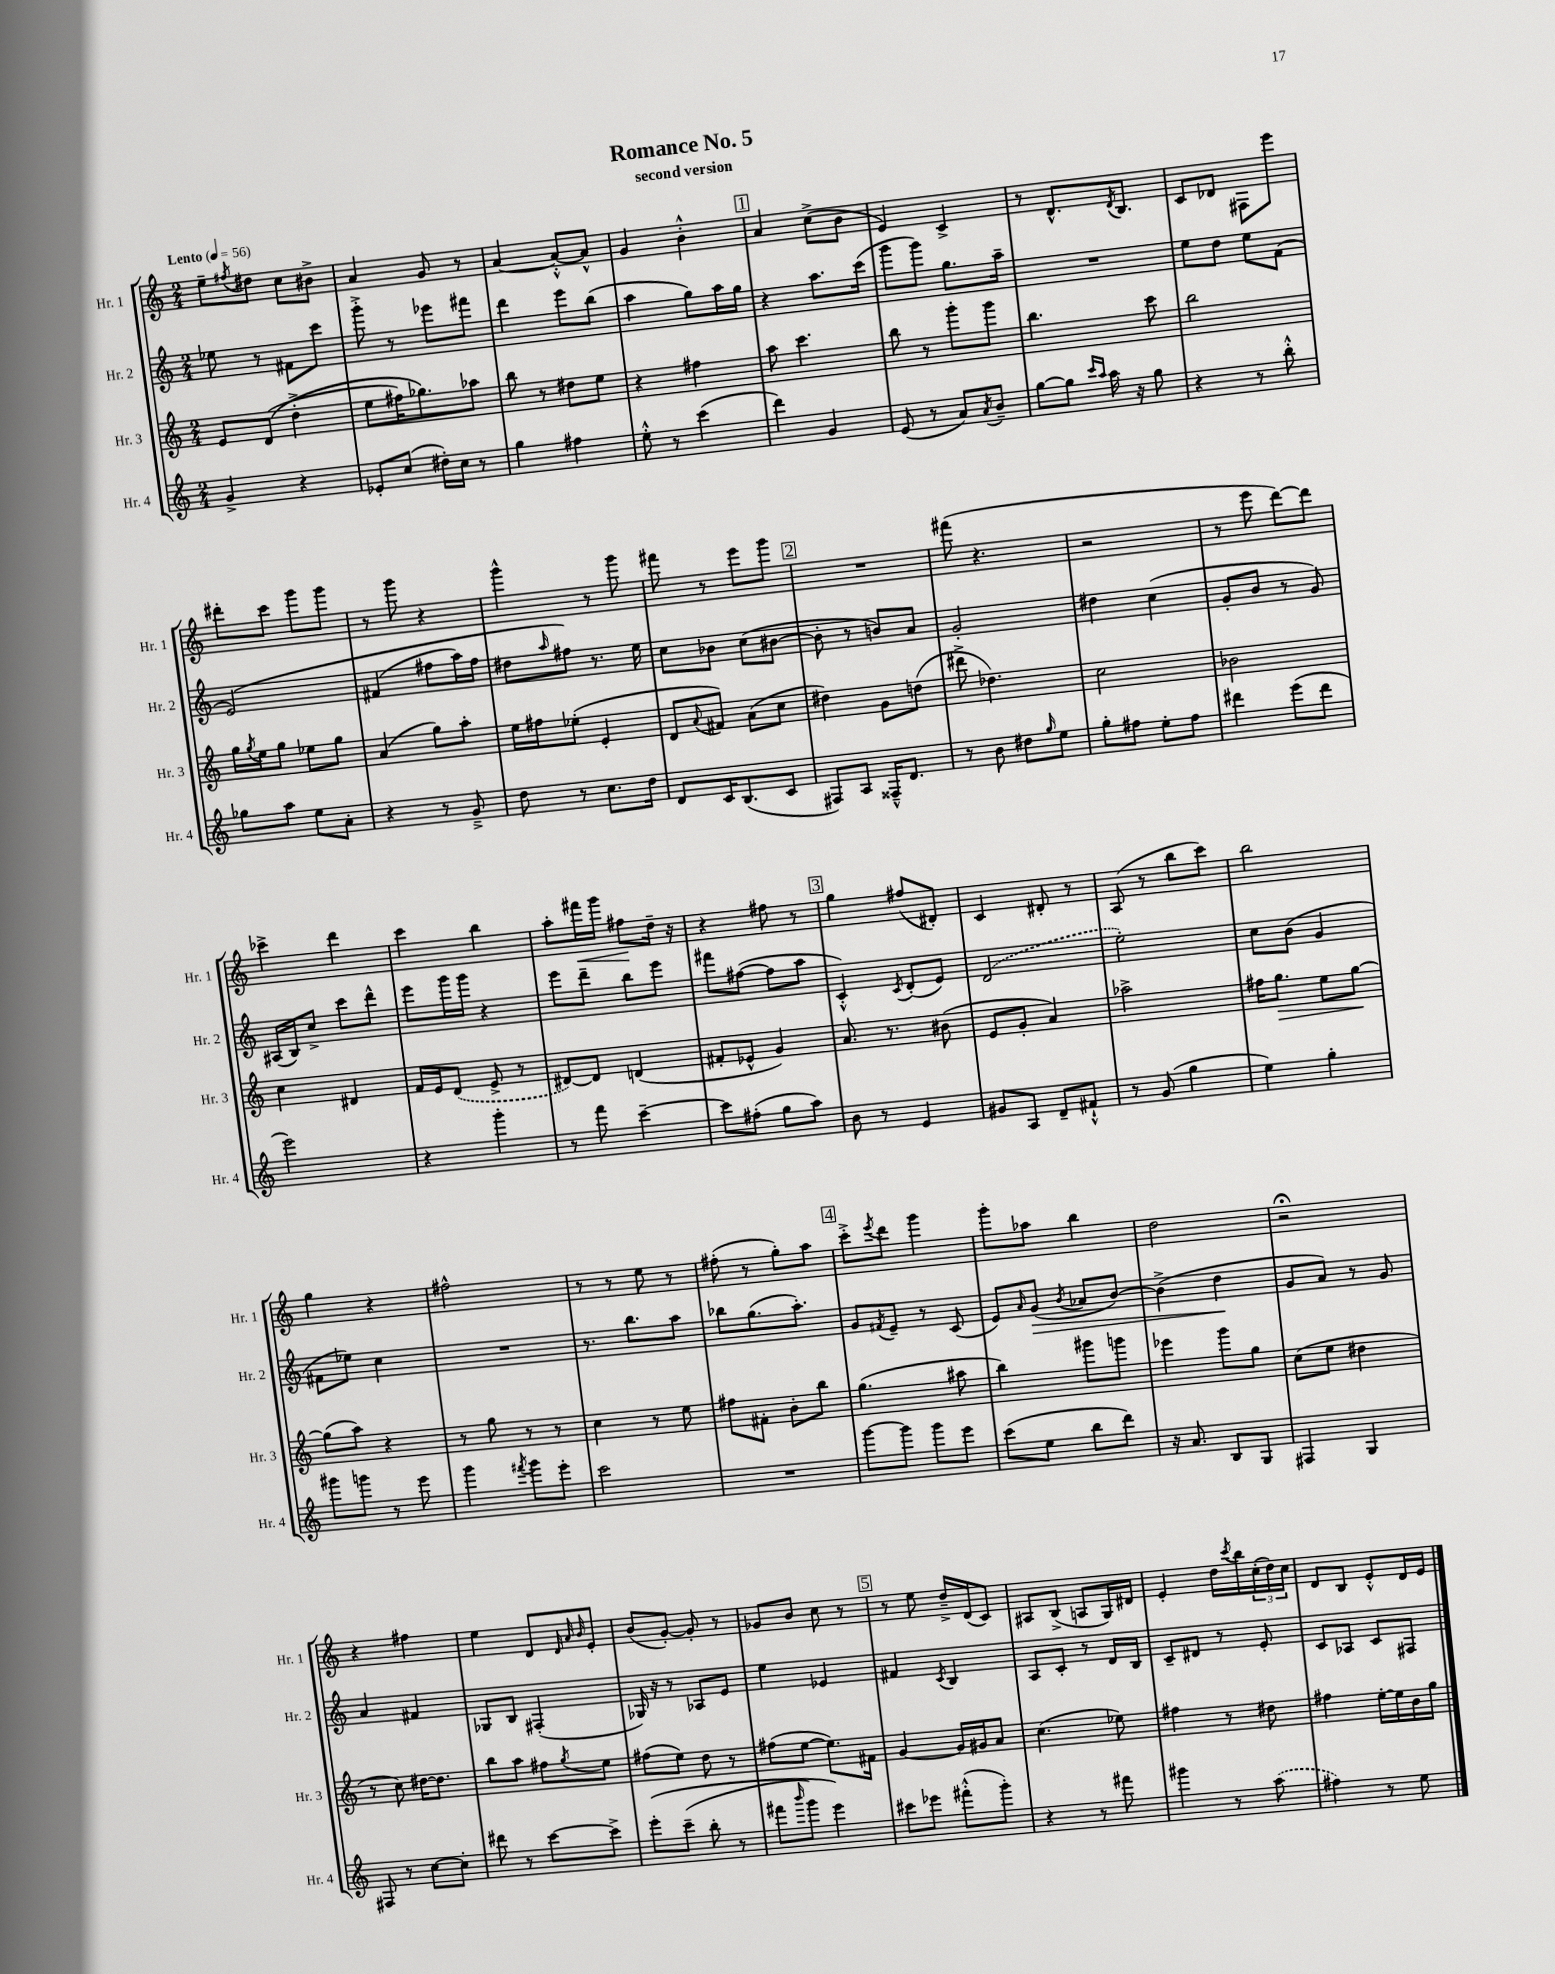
\header { title = "Romance No. 5" subtitle = "second version" }
<<
\new StaffGroup <<
\new Staff = "s0" \with { instrumentName = "Hr. 1" shortInstrumentName = "Hr. 1" } {
    \clef treble \key c \major \numericTimeSignature \time 2/4 \tempo "Lento" 4 = 56
    e''8-- \acciaccatura { fis''8 } dis''8 c''8 bis'8-> |
    a'4 g'8 r8 |
    a'4~ a'8~-.-^ a'8-^ |
    g'4 b'4-.-^ |
    \mark \markup { \box "1" } a'4 c''8->( b'8 |
    e'4) c'4-> |
    r8 d'8.-^ \acciaccatura { d'8 } b8. |
    c'8 des'8 fis8 e'''8 |
    dis'''8-. c'''8 g'''8 g'''8 |
    r8 g'''8 r4 |
    g'''4-^ r8 g'''8 |
    fis'''8 r8 e'''8 g'''8 |
    \mark \markup { \box "2" } R2 |
    fis'''8( r4. |
    r2 |
    r8 e'''8 d'''8~) d'''8 |
    ces'''4-> d'''4 |
    c'''4 b''4 |
    a''8-. fis'''16\< g'''16 fis''8\! d''16-- r16 |
    r4 fis''8 r8 |
    \mark \markup { \box "3" } g''4 fis''8( dis'8-.) |
    c'4 dis'8-. r8 |
    a8( r8 b''8 c'''8) |
    b''2 |
    g''4 r4 |
    fis''2-^ |
    r8 r8 e''8 r8 |
    fis''8-.( r8 g''8-.) a''8 |
    \mark \markup { \box "4" } c'''8-.-> \acciaccatura { e'''8 } d'''8 g'''4 |
    g'''8-. aes''8 b''4 |
    d''2 |
    r2\fermata |
    r4 fis''4 |
    e''4 d'8 \grace { d'32 a'32 b'32 } e'8-. |
    b'8( g'8~-.) g'8-. r8 |
    ges'8 b'8 c''8 r8 |
    \mark \markup { \box "5" } r8 e''8 d''16---> d'16( c'8) |
    ais8 b8->( a8 g16) dis'16 |
    e'4-. d''16 \acciaccatura { c'''8 } b''16 \tuplet 3/2 { c''16-.( d''16) c''16 } |
    d'8 b8 e'8-.-^ d'16 e'16 \bar "|." |
}
\new Staff = "s1" \with { instrumentName = "Hr. 2" shortInstrumentName = "Hr. 2" } {
    \clef treble \key c \major \numericTimeSignature \time 2/4
    ees''8 r8 fis'8 c'''8 |
    g'''8-.-> r8 ees'''8 fis'''8 |
    d'''4 e'''8 b''8( |
    a''4 g''8) a''16 g''16 |
    \mark \markup { \box "1" } r4 a''8. c'''16( |
    g'''8 g'''8) g''8. a''16-- |
    R2 |
    e''8 d''8 e''8 f'8( |
    e'2)\( |
    fis'4( fis''8 a''16) fis''16 |
    dis''8 \grace { a''16 } fis''8\) r8. e''16 |
    c''8 bes'8 c''8( bis'8~ |
    \mark \markup { \box "2" } bis'8-. r8 b'8) a'8 |
    g'2-. |
    dis''4 c''4( |
    g'8-. b'8 r8 g'8) |
    ais16( b16) c''8-> c'''8 d'''8-^ |
    e'''8 g'''16 g'''16 r4 |
    e'''8 d'''8-- b''8 e'''8 |
    fis'''8 fis''8~( fis''8 a''8 |
    \mark \markup { \box "3" } c'4-.-^) \acciaccatura { c'8 } d'8-.( e'8) |
    \once \slurDashed d'2( |
    e''2-.) |
    c''8 b'8( g'4 |
    fis'8 ees''8) c''4 |
    R2 |
    r8. b''8. a''8 |
    bes''8 g''8.( a''8.-.) |
    \mark \markup { \box "4" } g'8 \acciaccatura { fis'8 } e'8-- r8 c'8( |
    e'8) \grace { a'16 } g'8\>( \acciaccatura { b'8 } aes'8 b'8~) |
    b'4->( d''4\! |
    g'8 a'8) r8 g'8 |
    a'4 fis'4 |
    ges8 b8 fis4-.( |
    ges16) r16 r8 aes8 e'8 |
    e''4 ees'4 |
    \mark \markup { \box "5" } fis'4 \acciaccatura { c'8 } b4 |
    a8 c'8-. r8 d'16 b16 |
    c'8-- dis'8 r8 e'8-. |
    c'8 aes8 c'8 fis8 \bar "|." |
}
\new Staff = "s2" \with { instrumentName = "Hr. 3" shortInstrumentName = "Hr. 3" } {
    \clef treble \key c \major \numericTimeSignature \time 2/4
    e'8 d'8(\( d''4-.-> |
    e''8 fis''16) ges''8.\) aes''8 |
    b''8 r8 dis''8 e''8 |
    r4 fis''4 |
    \mark \markup { \box "1" } a''8 c'''4. |
    b''8 r8 g'''8-. g'''8 |
    b''4. c'''8 |
    b''2 |
    g''16 \acciaccatura { g''8 } e''16 g''8 ees''8 g''8 |
    a'4( g''8) a''8-. |
    e''16 fis''16 ees''8-.( e'4-. |
    d'8 \appoggiatura { a'8 } fis'8) a'8( c''8 |
    \mark \markup { \box "2" } dis''4) g'8 d''8( |
    dis'''8-> des''4.) |
    c''2 |
    bes'2 |
    c''4 dis'4 |
    f'16 e'16 \once \slurDashed d'8( e'8-> r8 |
    dis'8~) dis'8 d'4( |
    fis'8-. ees'8-^ g'4) |
    \mark \markup { \box "3" } a'8. r8. bis'8( |
    e'8 g'8-. a'4) |
    aes''2-> |
    fis''16 g''8.\> e''8 g''8~\! |
    g''8( a''8) r4 |
    r8 g''8 r8 r8 |
    c''4 r8 e''8 |
    fis''8 fis'8-. b'8-. b''8 |
    \mark \markup { \box "4" } g''4.( ais''8 |
    b''4) gis'''8 g'''8 |
    ees'''4 g'''8 g''8 |
    c''8( e''8 dis''4 |
    r8 c''8) dis''16~ dis''8. |
    b''8 a''8 fis''8 \acciaccatura { g''8 } e''8 |
    fis''8( e''8) d''8 r8 |
    fis''8( e''8~ e''8.) fis'16 |
    \mark \markup { \box "5" } g'4~ g'16 gis'16 a'8 |
    c''4.( ees''8) |
    fis''4 r8 dis''8 |
    fis''4 e''16~-. e''16 b'16 g''16 \bar "|." |
}
\new Staff = "s3" \with { instrumentName = "Hr. 4" shortInstrumentName = "Hr. 4" } {
    \clef treble \key c \major \numericTimeSignature \time 2/4
    g'4-> r4 |
    ees'8-. c''8( dis''16-.) c''16 r8 |
    g''4 fis''4 |
    e''8-.-^ r8 c'''4( |
    \mark \markup { \box "1" } d'''4) g'4 |
    e'8( r8 a'8) \acciaccatura { a'8 } b'8-- |
    g''8~ g''8 \grace { c'''16 a''16 } a''16 r16 g''8 |
    r4 r8 b''8-.-^ |
    ges''8 a''8 e''8 a'8-. |
    r4 r8 g'8---> |
    d''8 r8 c''8. d''16 |
    d'8 c'16 b8.( c'8 |
    \mark \markup { \box "2" } fis8) a8 fisis16---^ d'8. |
    r8 b'8 dis''8 \grace { g''16 } e''8 |
    g''8-. fis''8 e''8-. fis''8 |
    dis'''4 e'''8( dis'''8 |
    e'''2) |
    r4 g'''4-. |
    r8 f'''8 c'''4~-- |
    c'''8 fis''8-.( g''8 a''8) |
    \mark \markup { \box "3" } b'8 r8 e'4 |
    gis'8 a8 d'8-- fis'8-!-^ |
    r8 g'8( g''4 |
    e''4) g''4-. |
    gis'''8 g'''8 r8 e'''8 |
    g'''4 \acciaccatura { fis'''8 } g'''8 e'''8-. |
    c'''2 |
    R2 |
    \mark \markup { \box "4" } g'''8~ g'''8 g'''8 e'''8 |
    c'''8( e''8 b''8 d'''8) |
    r16 a'8. b8 g8 |
    fis4 g4 |
    fis8 r8 c''8~ c''8-. |
    dis'''8 r8 c'''8~ c'''8-> |
    e'''8-.\( c'''8--( b''8-. r8 |
    fis'''8 \grace { b'''16 } g'''8) e'''4\) |
    \mark \markup { \box "5" } cis'''8 ees'''8 fis'''8-.-^( g'''8-.) |
    r4 r8 fis'''8 |
    gis'''4 r8 \once \slurDashed a''8( |
    fis''4) r8 e''8 \bar "|." |
}
>>
>>
\layout { \context { \Score \remove "Bar_number_engraver" } }
